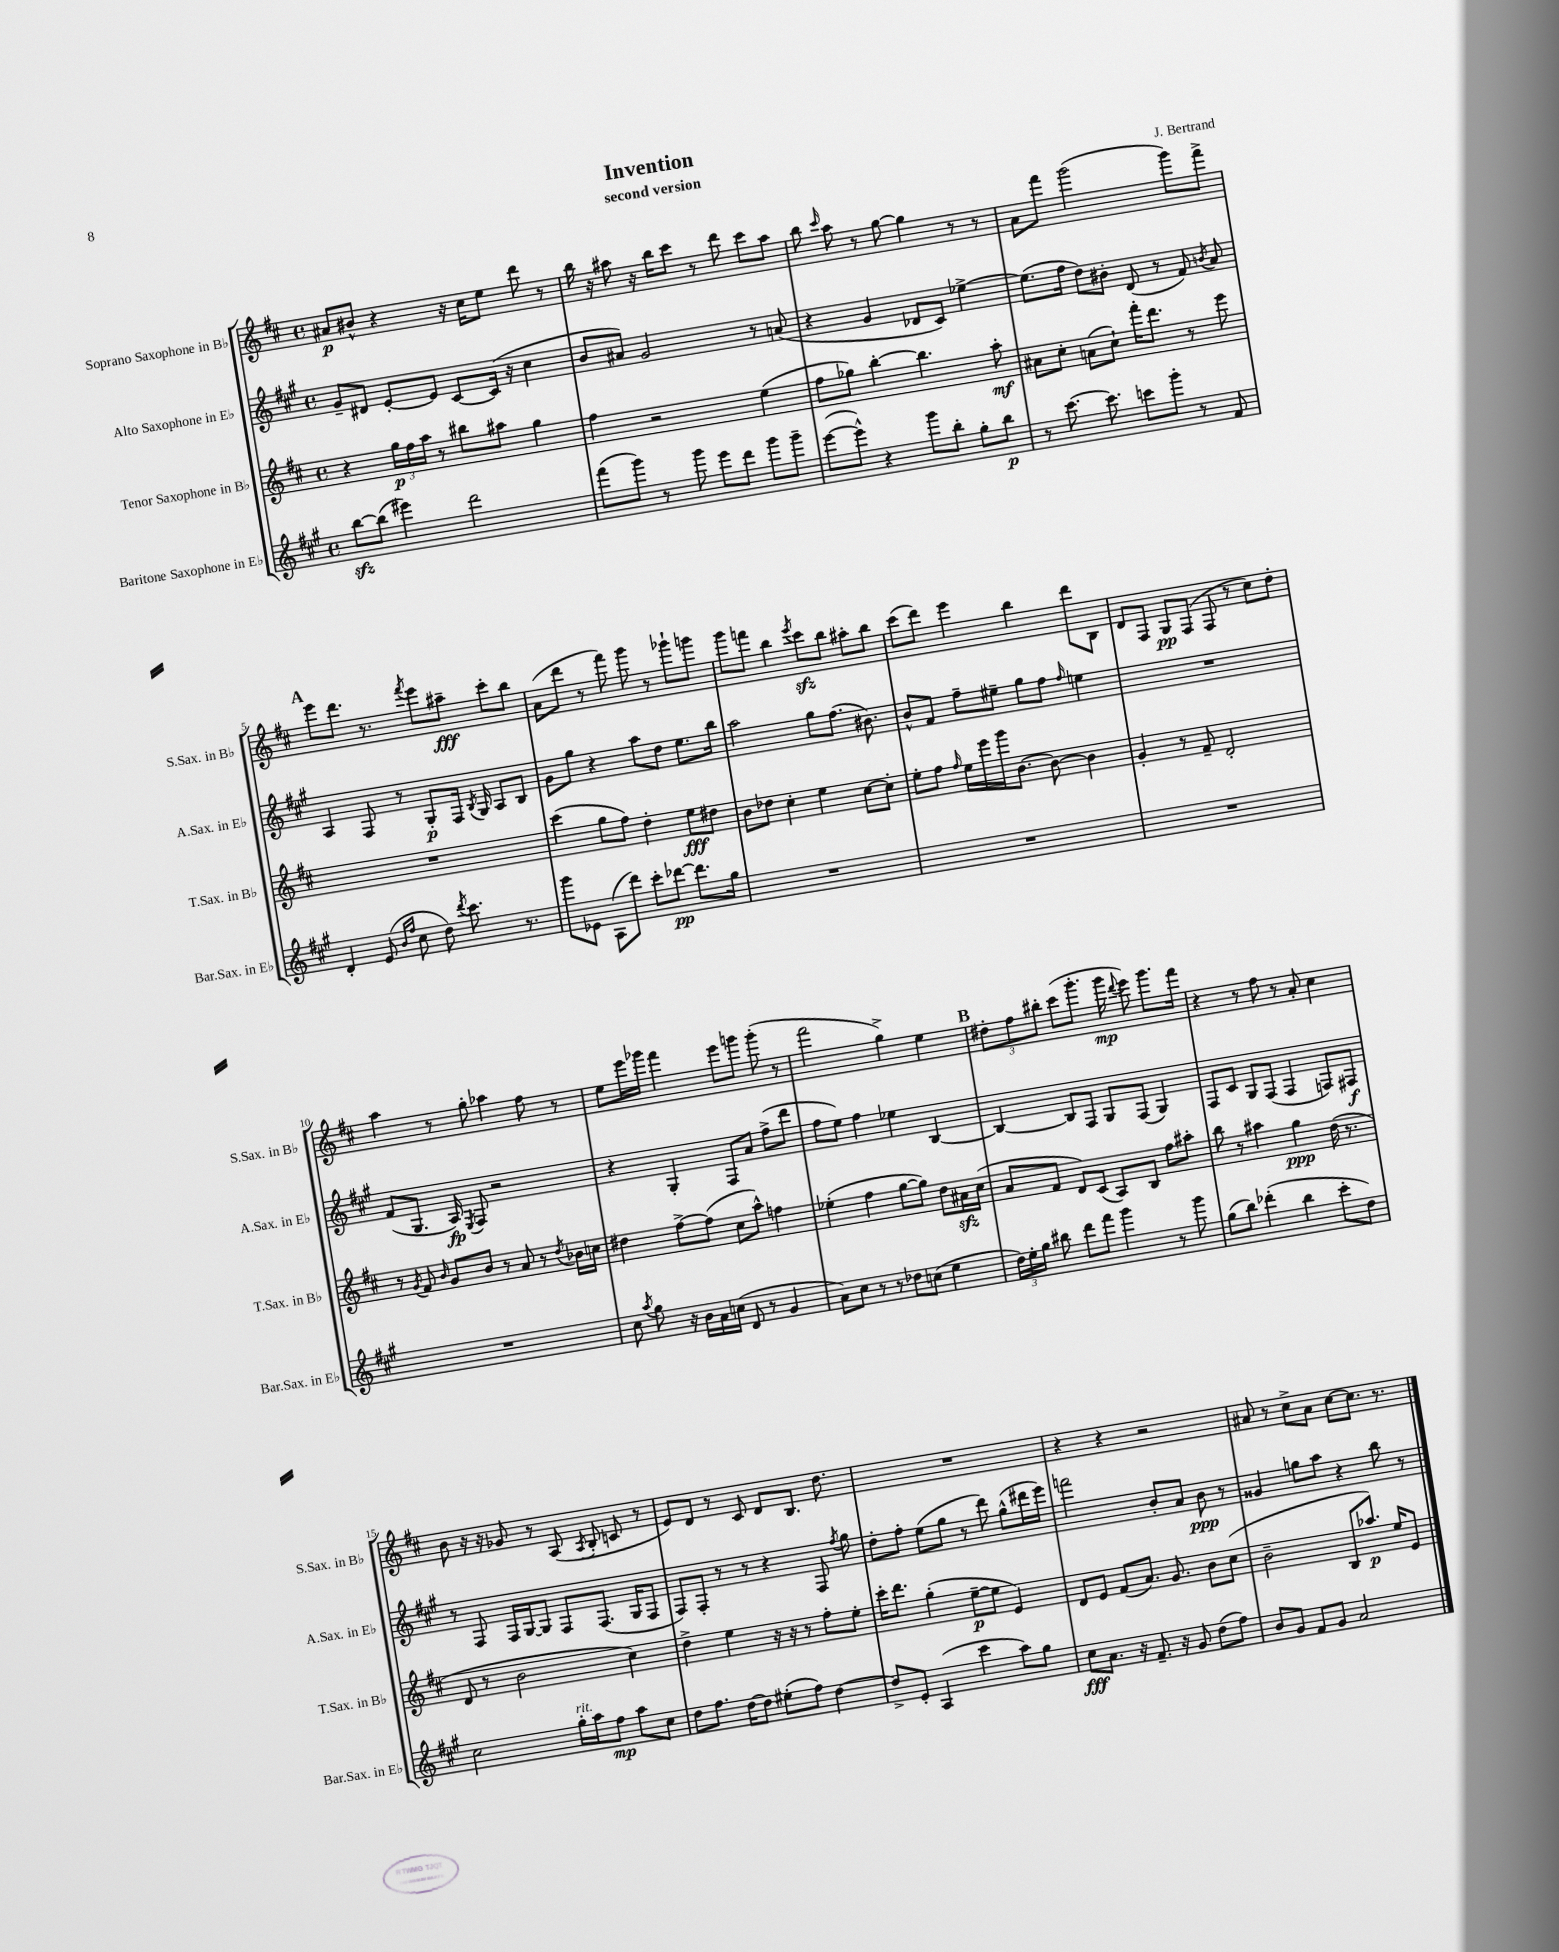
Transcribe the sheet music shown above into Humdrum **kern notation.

**kern	**kern	**kern	**kern
*staff4	*staff3	*staff2	*staff1
*clefG2	*clefG2	*clefG2	*clefG2
*k[f#c#g#]	*k[f#c#]	*k[f#c#g#]	*k[f#c#]
*M4/4	*M4/4	*M4/4	*M4/4
*met(c)	*met(c)	*met(c)	*met(c)
[8bb	4r	8g#~	8a#
(8bb]	.	8d#	8b#^^
4eee#)	24gg	[8e'	4r
.	24ff#	.	.
.	24aa	.	.
.	8r	8e]	.
2ddd	8bb#	[8c#	16r
.	.	.	16cc#
.	8aa#	(16c#]	8ee
.	.	16r	.
.	4gg	4cc#	8ddd
.	.	.	8r
=	=	=	=
(8fff#	4ff#	8b	16bb
.	.	.	16r
8ggg#)	.	8a#)	8aa#
8r	2r	2g#	16r
.	.	.	16bb
8ggg#	.	.	8ccc#
8eee	.	.	8r
8ddd	.	.	8ddd
8ggg#	(4ee	8r	8ccc#
8ggg#~	.	(8a	8aa#
=	=	=	=
([8eee	8ff#	4r	8bb
.	.	.	16qqccc#
8eee^^])	8gg-)	.	8aa
4r	[4bb'	4g#	8r
.	.	.	[8gg
8ggg#	4.bb]	8d-	4gg]
8bb'	.	8c#)	.
8gg#'	.	[4ee-^	8r
8bb	8aa'	.	8r
=	=	=	=
8r	8a#	(8.ee-]	8a
[8.ccc#	8cc#'	.	8fff#
.	.	16ff#	.
.	(8a	8dd)	(2ggg
8.ccc#]	.	.	.
.	8cc#`)	8b#'	.
8ccc	16fff#'	(8d	.
.	8.ddd	.	.
8ggg#'	.	8r	.
8r	8r	8f#)	8ggg)
.	.	8qb	.
8f#	8eee	8a	8fff#^
=	=	=	=
4d'	1r	4A	8eee
.	.	.	8.ddd
(8e	.	8F#	.
.	.	.	8.r
16qqb	.	.	.
16qqff#	.	.	.
8cc#	.	8r	.
.	.	.	8qfff#
8dd)	.	8G#'	8eee
8qddd	.	.	.
8.ccc#	.	16F#	8aa#~
.	.	8qB	.
.	.	16G#	.
.	.	8A	8ccc#'
8.r	.	.	.
.	.	8B	8bb
=	=	=	=
8ggg#	(4ccc#	8g#	(8a
8e-	.	8gg#	8ddd
(8A	8gg	4r	8r
8ddd)	8ff#)	.	8fff#)
8ccc#'	4dd'	8aa	8ggg
[8ddd-	.	8dd	8r
8.ddd-]	8ee	8.ee	8ggg-`
.	8dd#	.	8ggg
16gg#	.	16bb	.
=	=	=	=
1r	8b	2aa	8ggg
.	8dd-	.	8fff
.	4cc#'	.	4bb
.	.	.	8qeee
.	4ee	8gg#	8ccc#
.	.	(8.ff#	8bb
.	[8cc#	.	8aa#'
.	.	8.b#)	.
.	8cc#']	.	8bb
=	=	=	=
1r	8ee'	8b^^	(8ccc#
.	8ff#	8f#	8ddd)
.	16qqff#	.	.
.	16ee	8ff#~	4eee
.	16eee	.	.
.	16ggg	8ee#~	.
.	[8.b	.	.
.	.	8gg#	4bb
.	8b_	8ff#	.
.	.	16qqff#	.
.	4b]	4ee	8ddd
.	.	.	8B
=	=	=	=
1r	4g'	1r	8d
.	.	.	8F#
.	8r	.	8G
.	8f#~	.	(8F#
.	2d'	.	8F#
.	.	.	8r
.	.	.	8cc#)
.	.	.	8dd'
=	=	=	=
1r	8r	(8f#	4aa
.	8qg	.	.
.	8f#	8.G#	.
.	16qqb	.	.
.	8g	.	8r
.	.	16A)	.
.	.	8qE	.
.	8b	8F#	8gg'
.	8r	2r	4aa-
.	8a	.	.
.	8r	.	8ff#
.	8qdd	.	.
.	16b-	.	8r
.	16cc	.	.
=	=	=	=
8cc#	4dd#	4r	8ee
8qaa	.	.	.
8gg#	.	.	16eee
.	.	.	16ggg-
16r	[8ff#^	4G#'	4fff#
16b	.	.	.
16a	(8ff#]	.	.
(16cc	.	.	.
8d	8cc#	8F#	8eee
8r	8aa^^)	8a	8ggg
4g#	4ff	(8ff#^	(8ggg'
.	.	8ddd	8r
=	=	=	=
8a)	(4ee-'	8ff#	2fff#
8cc#	.	8ee)	.
8r	4ff#	4ff#	.
8r	.	.	.
8dd-	[8gg	4ee-	4gg^)
(8cc	8gg])	.	.
4ee	8dd	[4B	4ee
.	16a#	.	.
.	(16cc#	.	.
=	=	=	=
24dd)	8a	4B_	12dd#'
24ee'	.	.	.
24gg#	.	.	12ff#
8bb#	8f#	.	.
.	.	.	12bb#'
8ddd	8d)	8B]	(8ccc#
8fff#	(8c#	8F#	8.ggg'
4ggg#	8A)	8G#	.
.	.	.	16ggg
.	.	.	8qqddd
.	8B	(8F#	8eee)
8r	8ff#	4G#)	8.ggg
8ggg#	8aa#'	.	.
.	.	.	16fff#
=	=	=	=
(8gg#	8bb	8F#	4r
8bb)	8r	8c#	.
(4ddd-'	4aa#	8G#	8r
.	.	(8F#	8ff#
4bb	4gg	4F#	8r
.	.	.	8a'
8ccc#'	(16dd	8F)	4cc#
.	8.r	.	.
8dd)	.	8F#	.
=	=	=	=
2cc#	8d	8r	8b
.	8r	8F#	16r
.	.	.	16r
.	2b	16F#	8g-
.	.	[16G#	.
.	.	8G#]	8r
16gg#'	.	8F#	(8A
16aa	.	.	.
.	.	.	8qA
8ff#	.	(8.F#	8B'
8aa	4cc#)	.	8c
.	.	16G#	.
8cc#	.	8F#	8r
=	=	=	=
8dd	4dd^	8F#)	8e)
8.ff#	.	8F#'	8d
.	4ee	8r	8r
[16dd	.	.	.
8dd]	.	8r	8c#
(8ee#'	16r	4r	8d
.	16r	.	.
8ff#)	8r	.	8.B
[4dd	8ff#'	8F#	.
.	.	.	8.dd
.	.	8qff#	.
.	8ee'	8gg#	.
=	=	=	=
8dd^]	16ccc#'	8dd'	1r
.	8.ddd	.	.
8e'	.	8ff#'	.
(4A	(4gg'	(8ee	.
.	.	8gg#	.
4ccc#	[8ee~	8r	.
.	8ee]	8ddd)	.
8aa)	4e)	(8gg#^^	.
8gg#	.	16ddd#	.
.	.	16eee)	.
=	=	=	=
8cc#	8d	2fff	4r
8.a	8e	.	.
.	(8f#	.	4r
16r	.	.	.
8.f#~	8.a)	.	.
.	.	8b'	2r
16r	8.g	.	.
8g#	.	8a	.
(8dd	8b	8b	.
8ff#)	(8cc#	8r	.
=	=	=	=
8b	2b~	4g##	8a#
8g#	.	.	8r
8f#	.	8gg	8cc#^
8g#	.	8aa	8a#
2a	8B	4r	[8cc#
.	8.aa-)	.	8.cc#]
.	.	8bb	.
.	16ee	.	8.r
.	8e	8r	.
==	==	==	==
*-	*-	*-	*-
